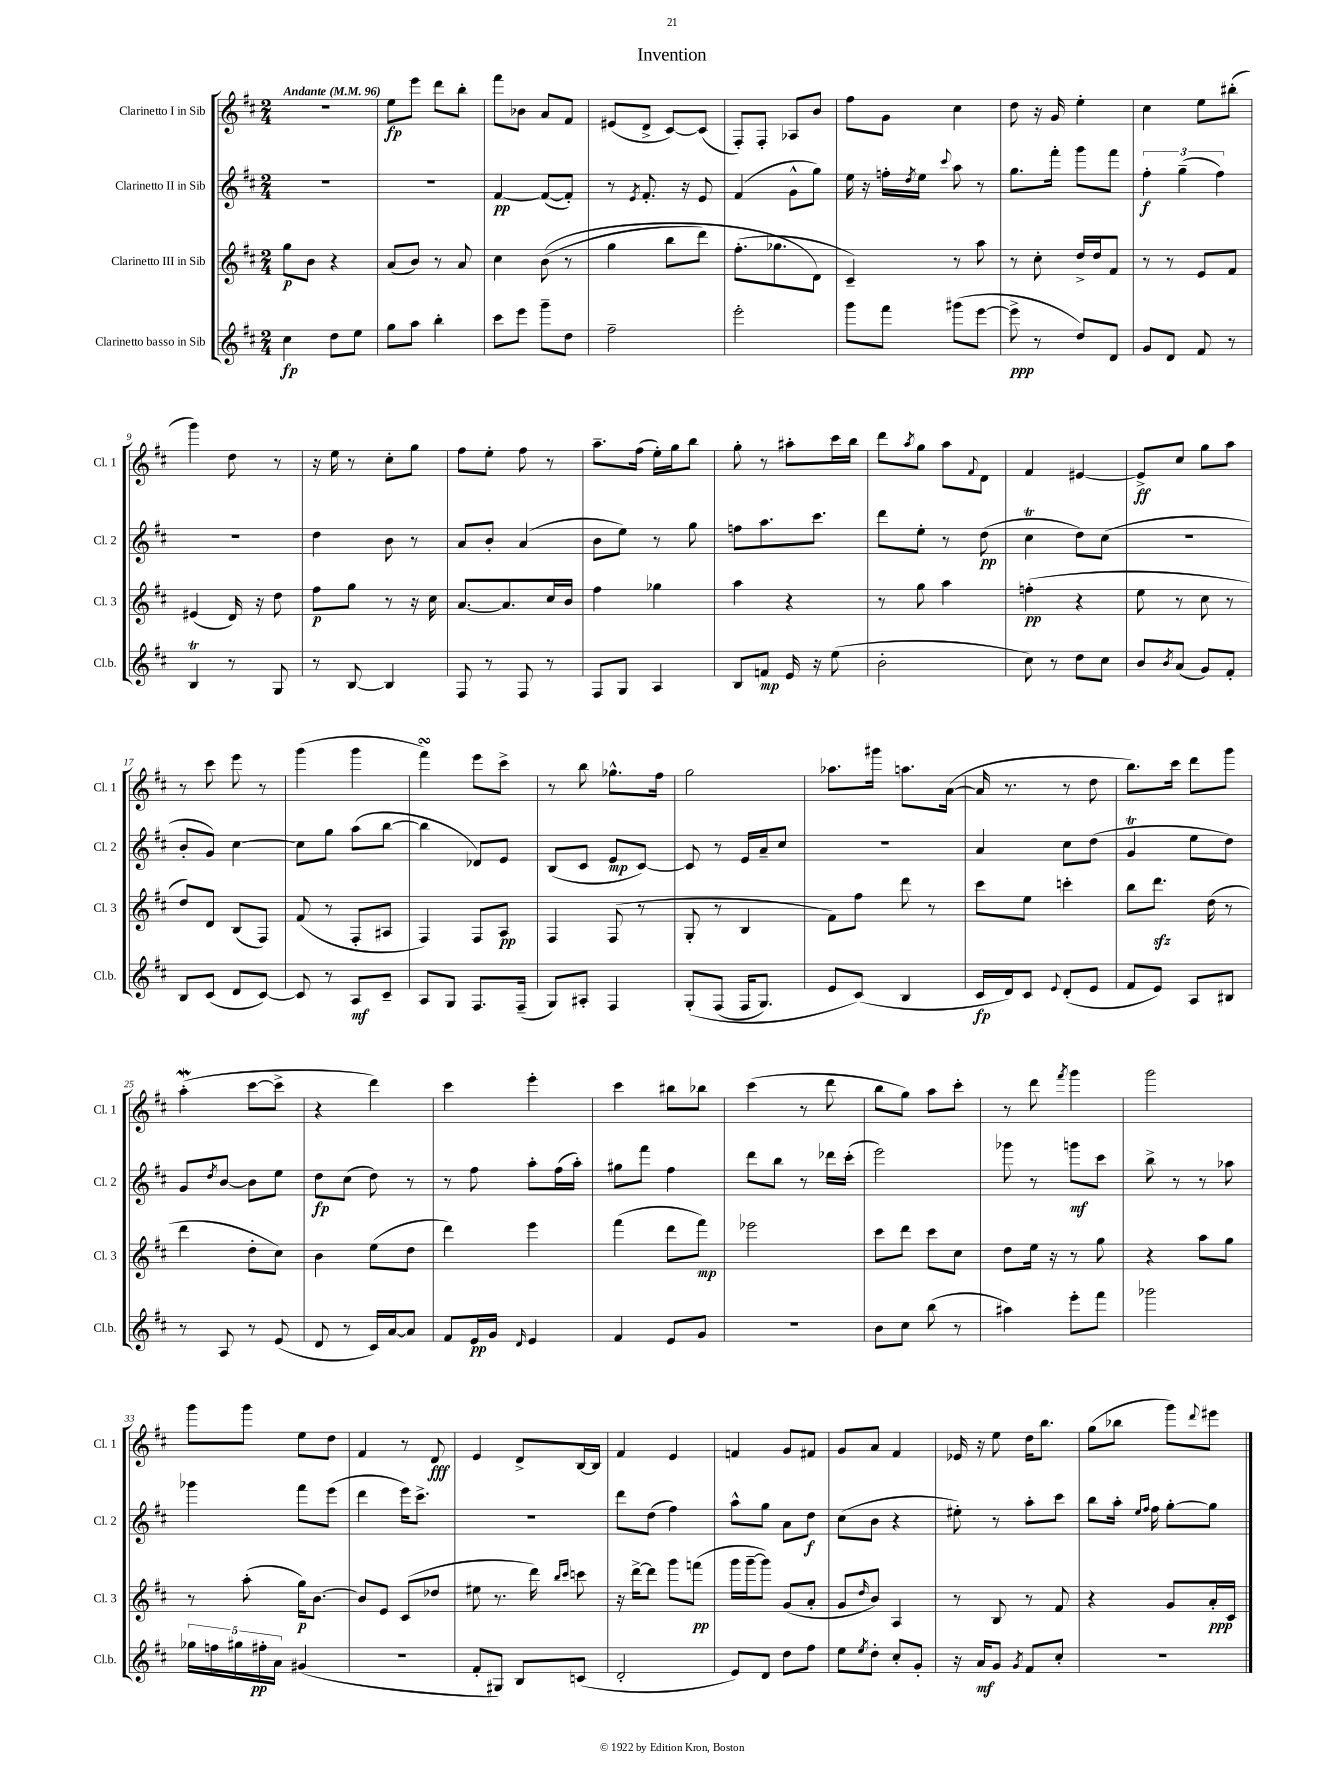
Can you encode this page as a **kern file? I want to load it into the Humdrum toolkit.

**kern	**dynam	**kern	**dynam	**kern	**dynam	**kern	**dynam
*part4	*part4	*part3	*part3	*part2	*part2	*part1	*part1
*staff4	*staff4	*staff3	*staff3	*staff2	*staff2	*staff1	*staff1
*I"Clarinetto basso in Sib	*	*I"Clarinetto III in Sib	*	*I"Clarinetto II in Sib	*	*I"Clarinetto I in Sib	*
*I'Cl.b.	*	*I'Cl. 3	*	*I'Cl. 2	*	*I'Cl. 1	*
*clefG2	*	*clefG2	*	*clefG2	*	*clefG2	*
*k[f#c#]	*	*k[f#c#]	*	*k[f#c#]	*	*k[f#c#]	*
*M2/4	*	*M2/4	*	*M2/4	*	*M2/4	*
*MM96	*	*MM96	*	*MM96	*	*MM96	*
=1	=1	=1	=1	=1	=1	=1	=1
!	!	!	!	!	!	!LO:TX:a:B:t=Andante	!
4cc#\	fp	8gg\L	p	2r	.	2r	.
.	.	8b\J	.	.	.	.	.
8dd\L	.	4r	.	.	.	.	.
8ee\J	.	.	.	.	.	.	.
=2	=2	=2	=2	=2	=2	=2	=2
8gg\L	.	(8a/L	.	2r	.	8ee\L	fp
8aa\J	.	8b/J)	.	.	.	8eee\J	.
4bb'\	.	8r	.	.	.	8ddd\L	.
.	.	8a/	.	.	.	8bb'\J	.
=3	=3	=3	=3	=3	=3	=3	=3
8ccc#\L	.	4cc#\	.	[4f#/	pp	8fff#\L	.
8eee\J	.	.	.	.	.	8b-X\J	.
8ggg~\L	.	((8b\	.	(8f#/L_	.	8a/L	.
8dd\J	.	8r	.	8f#'/J])	.	8f#/J	.
=4	=4	=4	=4	=4	=4	=4	=4
2ff#~\	.	4gg\	.	8r	.	(8e#X/L	.
.	.	.	.	8qe/	.	.	.
.	.	.	.	8.f#'/	.	8d^/J	.
.	.	8bb\L	.	.	.	[8c#/L)	.
.	.	.	.	16r	.	.	.
.	.	8ddd\J)	.	8e/	.	(8c#/J]	.
=5	=5	=5	=5	=5	=5	=5	=5
2eee'\	.	(8.ff#'\L	.	(4f#/	.	8F#'/L)	.
.	.	.	.	.	.	8F#'/J	.
.	.	8.gg-X\	.	.	.	.	.
.	.	.	.	8g^^\L	.	8A-X/L	.
.	.	8d\J)	.	8gg\J)	.	8b/J	.
=6	=6	=6	=6	=6	=6	=6	=6
8ggg\L	.	4c#~/)	.	16ee\	.	8ff#\L	.
.	.	.	.	16r	.	.	.
8fff#\J	.	.	.	16ffn'\LL	.	8g\J	.
.	.	.	.	8qdd/	.	.	.
.	.	.	.	16ee\JJ	.	.	.
.	.	.	.	8qqccc#/	.	.	.
(8ggg#X\L	.	8r	.	8aa\	.	4cc#\	.
[8eee\J	.	8aa\	.	8r	.	.	.
=7	=7	=7	=7	=7	=7	=7	=7
8eee^\]	ppp	8r	.	8.gg\L	.	8dd\	.
8r	.	8cc#'\	.	.	.	16r	.
.	.	.	.	16fff#'\Jk	.	16g/	.
8dd/L)	.	16dd^/LL	.	8ggg\L	.	4ee'\	.
.	.	16dd/J	.	.	.	.	.
8d/J	.	8f#/J	.	8fff#\J	.	.	.
=8	=8	=8	=8	=8	=8	=8	=8
8g/L	.	8r	.	6ff#'\	f	4cc#\	.
8d/J	.	8r	.	.	.	.	.
.	.	.	.	(6gg~\	.	.	.
8f#/	.	8e/L	.	.	.	8ee\L	.
.	.	.	.	6ff#\)	.	.	.
8r	.	8f#/J	.	.	.	(8bb#X'\J	.
!!LO:LB:g=z
=9	=9	=9	=9	=9	=9	=9	=9
4BT/	.	(4e#X/	.	2r	.	4ggg\)	.
8r	.	16d/)	.	.	.	8dd\	.
.	.	16r	.	.	.	.	.
8G/	.	8dd\	.	.	.	8r	.
=10	=10	=10	=10	=10	=10	=10	=10
8r	.	8ff#\L	p	4dd\	.	16r	.
.	.	.	.	.	.	16ee\	.
[8B/	.	8gg\J	.	.	.	8r	.
4B/]	.	8r	.	8b\	.	8cc#'\L	.
.	.	16r	.	8r	.	8gg\J	.
.	.	16cc#\	.	.	.	.	.
=11	=11	=11	=11	=11	=11	=11	=11
8F#/	.	[8.a/L	.	8a/L	.	8ff#\L	.
8r	.	.	.	8b'/J	.	8ee'\J	.
.	.	8.a/]	.	.	.	.	.
8F#/	.	.	.	(4a/	.	8ff#\	.
8r	.	16cc#/L	.	.	.	8r	.
.	.	16b/JJ	.	.	.	.	.
=12	=12	=12	=12	=12	=12	=12	=12
8F#/L	.	4ff#\	.	8b\L	.	8.aa~\L	.
8G/J	.	.	.	8ee\J)	.	.	.
.	.	.	.	.	.	(16ff#\Jk	.
4A/	.	4gg-X\	.	8r	.	16ee'\LL)	.
.	.	.	.	.	.	16gg\J	.
.	.	.	.	8gg\	.	8bb\J	.
=13	=13	=13	=13	=13	=13	=13	=13
8B/L	.	4aa\	.	8ffn\L	.	8gg'\	.
8fn/J	mp	.	.	8.aa\	.	8r	.
16e/	.	4r	.	.	.	8aa#X'\L	.
16r	.	.	.	8.ccc#\J	.	.	.
(8ee\	.	.	.	.	.	16ccc#\L	.
.	.	.	.	.	.	16bb\JJ	.
=14	=14	=14	=14	=14	=14	=14	=14
2b'\	.	8r	.	8ddd\L	.	8ddd\L	.
.	.	.	.	.	.	8qaa/	.
.	.	8gg\	.	8ee'\J	.	8gg\J	.
.	.	4aa\	.	8r	.	8aa\L	.
.	.	.	.	.	.	8qqf#/	.
.	.	.	.	(8dd\	pp	8d\J	.
=15	=15	=15	=15	=15	=15	=15	=15
8cc#\)	.	(4ffn'\	pp	4cc#t\	.	4f#/	.
8r	.	.	.	.	.	.	.
8dd\L	.	4r	.	8dd\L)	.	[4e#X/	.
8cc#\J	.	.	.	(8cc#\J	.	.	.
=16	=16	=16	=16	=16	=16	=16	=16
8b/L	.	8ee\	.	2r	.	8e#^/L]	ff
8qb/	.	.	.	.	.	.	.
(8a/J	.	8r	.	.	.	8cc#/J	.
8g/L)	.	8cc#\	.	.	.	8gg\L	.
8f#'/J	.	8r	.	.	.	8aa\J	.
!!LO:LB:g=z
=17	=17	=17	=17	=17	=17	=17	=17
8B/L	.	8dd/L)	.	8b'/L	.	8r	.
(8c#/J	.	8d/J	.	8g/J)	.	8ccc#\	.
8d/L	.	(8B/L	.	[4cc#\	.	8eee\	.
[8c#/J)	.	8F#/J)	.	.	.	8r	.
=18	=18	=18	=18	=18	=18	=18	=18
8c#/]	.	(8f#/	.	8cc#\L]	.	(4ggg\	.
8r	.	8r	.	8gg\J	.	.	.
8A/L	mf	8F#'/L	.	(8aa\L	.	4ggg\	.
8c#~/J	.	8A#X/J	.	[8bb\J	.	.	.
=19	=19	=19	=19	=19	=19	=19	=19
8A/L	.	4F#/)	.	4bb\]	.	4fff#sSsS\)	.
8G/J	.	.	.	.	.	.	.
8.F#/L	.	8F#/L	.	8d-X/L)	.	8eee\L	.
.	.	8A/J	pp	8e/J	.	8ccc#^\J	.
(16F#~/Jk	.	.	.	.	.	.	.
=20	=20	=20	=20	=20	=20	=20	=20
8G/L)	.	4F#/	.	(8B/L	.	8r	.
8A#X'/J	.	.	.	8c#/J	.	8bb\	.
4F#/	.	(8F#/	.	8e/L	mp	8.gg-X^^\L	.
.	.	8r	.	[8c#/J)	.	.	.
.	.	.	.	.	.	16ff#\Jk	.
=21	=21	=21	=21	=21	=21	=21	=21
(8G'/L	.	8G'/	.	8c#/]	.	2gg\	.
(8F#/J	.	8r	.	8r	.	.	.
16F#/KL	.	4B/	.	16e/LL	.	.	.
8.G/J)	.	.	.	16a~/J	.	.	.
.	.	.	.	8cc#/J	.	.	.
=22	=22	=22	=22	=22	=22	=22	=22
8e/L	.	8f#\L)	.	2r	.	8.aa-X\L	.
(8c#/J)	.	8ff#\J	.	.	.	.	.
.	.	.	.	.	.	16ggg#X\Jk	.
4B/	.	8ddd\	.	.	.	8.aan\L	.
.	.	8r	.	.	.	.	.
.	.	.	.	.	.	([16a\Jk	.
=23	=23	=23	=23	=23	=23	=23	=23
16c#/LL	fp	8ccc#\L	.	4a/	.	16a/]	.
16d/J)	.	.	.	.	.	8.r	.
8c#/J	.	8ee\J	.	.	.	.	.
8qqe/	.	.	.	.	.	.	.
(8d'/L	.	4cccn'\	.	8cc#\L	.	8r	.
8e/J	.	.	.	(8dd\J	.	8dd\	.
=24	=24	=24	=24	=24	=24	=24	=24
8f#/L	.	8bb\L	.	4gT/	.	8.bb\L)	.
8e/J)	.	8.dddzz\J	.	.	.	.	.
.	.	.	.	.	.	16ccc#\Jk	.
8A/L	.	.	.	8ee\L	.	8ddd\L	.
.	.	(16dd\	.	.	.	.	.
8B#X/J	.	8r	.	8dd\J)	.	8ggg\J	.
!!LO:LB:g=z
=25	=25	=25	=25	=25	=25	=25	=25
8r	.	4ddd\	.	8g/L	.	(4aaW'\	.
.	.	.	.	8qdd/	.	.	.
8A/	.	.	.	[8b/J	.	.	.
8r	.	8dd'\L	.	8b\L]	.	[8ccc#\L	.
(8e/	.	8cc#\J)	.	8ee\J	.	8ccc#^\J]	.
=26	=26	=26	=26	=26	=26	=26	=26
8d/	.	4b\	.	8dd\L	fp	4r	.
8r	.	.	.	(8cc#\J	.	.	.
16c#/LL)	.	(8ee\L	.	8dd\)	.	4ddd\)	.
[16a/J	.	.	.	.	.	.	.
8a/J]	.	8dd\J	.	8r	.	.	.
=27	=27	=27	=27	=27	=27	=27	=27
8f#/L	.	4ddd\)	.	8r	.	4ccc#\	.
16e/L	pp	.	.	8ff#\	.	.	.
16g/JJ	.	.	.	.	.	.	.
16qqd/	.	.	.	.	.	.	.
4e/	.	4eee\	.	8aa'\L	.	4eee'\	.
.	.	.	.	(16ff#\L	.	.	.
.	.	.	.	16aa'\JJ)	.	.	.
=28	=28	=28	=28	=28	=28	=28	=28
4f#/	.	(4fff#\	.	8gg#X\L	.	4ccc#\	.
.	.	.	.	8fff#\J	.	.	.
8e/L	.	8ddd\L	.	4ff#\	.	8bb#X\L	.
8g/J	.	8fff#\J)	mp	.	.	8bb-X\J	.
=29	=29	=29	=29	=29	=29	=29	=29
2r	.	2eee-X\	.	8ddd\L	.	(4ccc#\	.
.	.	.	.	8bb\J	.	.	.
.	.	.	.	8r	.	8r	.
.	.	.	.	16ddd-X\LL	.	8ddd\	.
.	.	.	.	(16ccc#'\JJ	.	.	.
=30	=30	=30	=30	=30	=30	=30	=30
8b\L	.	8ccc#\L	.	2eee\)	.	8bb\L	.
8cc#\J	.	8ddd\J	.	.	.	8gg\J)	.
(8bb\	.	8ccc#\L	.	.	.	8aa\L	.
8r	.	8cc#\J	.	.	.	8ccc#'\J	.
=31	=31	=31	=31	=31	=31	=31	=31
4aa#X\)	.	8dd\L	.	8ggg-X\	.	8r	.
.	.	16ee\Jk	.	8r	.	8ddd\	.
.	.	16r	.	.	.	.	.
.	.	.	.	.	.	8qfff#/	.
8eee'\L	.	8r	.	8gggn\L	mf	4ggg\	.
8fff#\J	.	8gg\	.	8ccc#\J	.	.	.
=32	=32	=32	=32	=32	=32	=32	=32
2ggg-X\	.	4r	.	8bb^\	.	2ggg\	.
.	.	.	.	8r	.	.	.
.	.	8aa\L	.	8r	.	.	.
.	.	8gg\J	.	8aa-X\	.	.	.
!!LO:LB:g=z
=33	=33	=33	=33	=33	=33	=33	=33
20gg-X\LL	.	8r	.	4ggg-X\	.	8ggg\L	.
20ffn\	.	.	.	.	.	.	.
20gg#X\	.	.	.	.	.	.	.
.	.	(8aa'\	.	.	.	8ggg\J	.
20ff#X'\	pp	.	.	.	.	.	.
20a\JJ	.	.	.	.	.	.	.
(4g#X/	.	16gg\KL)	p	8fff#\L	.	8ee\L	.
.	.	[8.b\J	.	.	.	.	.
.	.	.	.	(8eee\J	.	8dd\J	.
=34	=34	=34	=34	=34	=34	=34	=34
2r	.	8b/L]	.	4ddd\	.	4f#/	.
.	.	8e/J	.	.	.	.	.
.	.	(8c#/L	.	16eee\KL)	.	8r	.
.	.	.	.	8.ccc#^\J	.	.	.
.	.	8dd-X/J	.	.	.	8d/	fff
=35	=35	=35	=35	=35	=35	=35	=35
8f#'/L	.	8ee#X\	.	2r	.	4e/	.
8G#X/J)	.	8.r	.	.	.	.	.
8B/L	.	.	.	.	.	8d^/L	.
.	.	16ddd\)	.	.	.	.	.
.	.	16qqbb/LL	.	.	.	.	.
.	.	16qqccc#/JJ	.	.	.	.	.
(8cn/J	.	8cccn\	.	.	.	[16B/L	.
.	.	.	.	.	.	16B/JJ]	.
=36	=36	=36	=36	=36	=36	=36	=36
2d'/	.	16r	.	8ddd\L	.	4f#/	.
.	.	[16ddd^\KL	.	.	.	.	.
.	.	8ddd\J]	.	(8dd\J	.	.	.
.	.	8ggg\L	.	4ff#\)	.	4e/	.
.	.	(8fffn\J	pp	.	.	.	.
=37	=37	=37	=37	=37	=37	=37	=37
8e/L)	.	16ggg\LL	.	8aa^^\L	.	4fn/	.
.	.	[16ggg~\J	.	.	.	.	.
8d/J	.	8ggg\J])	.	8gg\J	.	.	.
8dd\L	.	(8g/L	.	8a\L	.	8g/L	.
8ff#\J	.	8a'/J	.	8dd\J	f	8f#X/J	.
=38	=38	=38	=38	=38	=38	=38	=38
8ee\L	.	8g/L	.	(8cc#\L	.	8g/L	.
8qee/	.	16qqdd/	.	.	.	.	.
8dd'\J	.	8b/J)	.	8b\J	.	8a/J	.
8cc#'/L	.	4A/	.	4r	.	4f#/	.
8g'/J	.	.	.	.	.	.	.
=39	=39	=39	=39	=39	=39	=39	=39
16r	.	8r	.	8ee#X'\)	.	16e-X/	.
16a/KL	mf	.	.	.	.	16r	.
8g/J	.	8B/	.	8r	.	8ee\	.
8qg/	.	.	.	.	.	.	.
8f#/L	.	8r	.	8aa'\L	.	16dd\KL	.
.	.	.	.	.	.	8.bb\J	.
8cc#'/J	.	8f#/	.	8ccc#\J	.	.	.
=40	=40	=40	=40	=40	=40	=40	=40
2r	.	4r	.	8bb\L	.	(8gg\L	.
.	.	.	.	16aa'\Jk	.	8bb-X\J	.
.	.	.	.	16qqee/LL	.	.	.
.	.	.	.	16qqff#/JJ	.	.	.
.	.	.	.	16ff#\	.	.	.
.	.	8g/L	.	[8gg'\L	.	8ggg\L)	.
.	.	.	.	.	.	8qqddd/	.
.	.	16a'/L	ppp	8gg\J]	.	8eee#X\J	.
.	.	16c#/JJ	.	.	.	.	.
==	==	==	==	==	==	==	==
*-	*-	*-	*-	*-	*-	*-	*-
